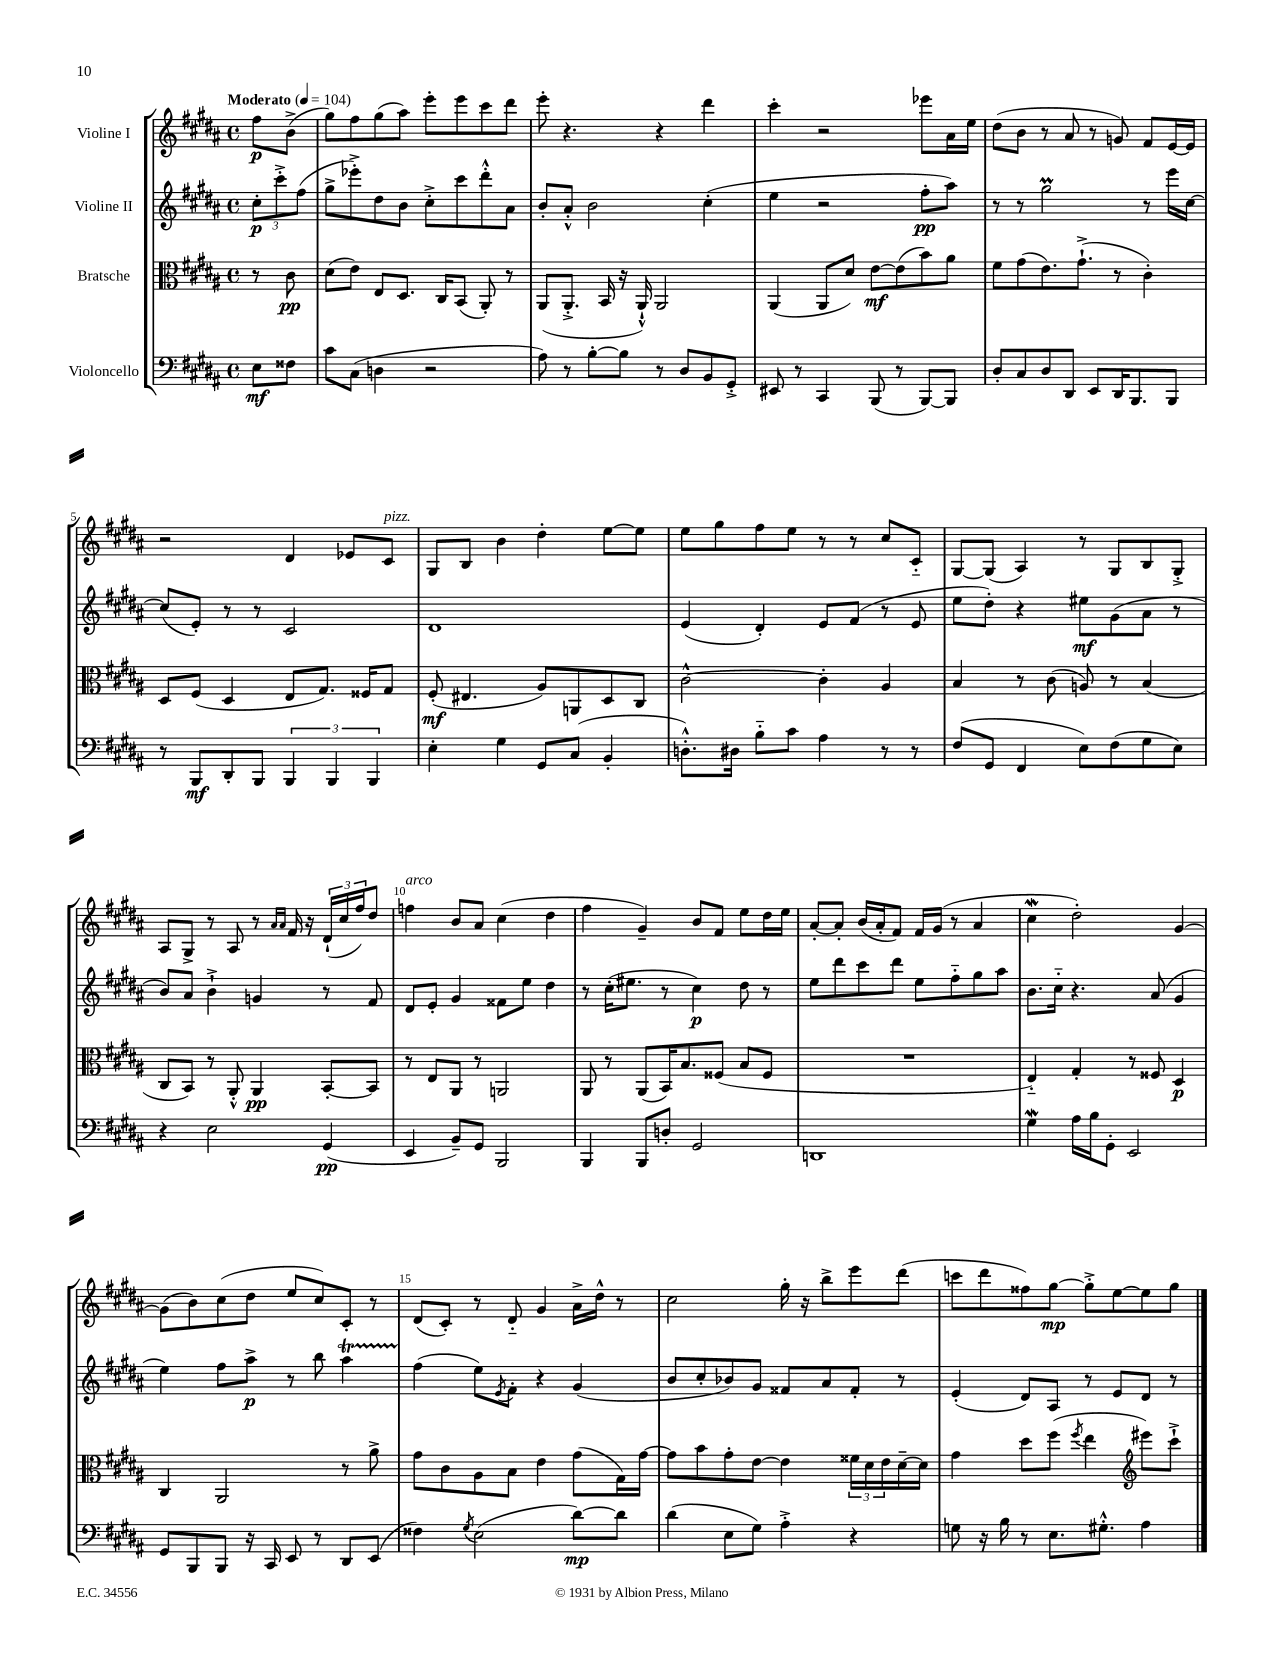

**kern	**dynam	**kern	**dynam	**kern	**dynam	**kern	**dynam
*part4	*part4	*part3	*part3	*part2	*part2	*part1	*part1
*staff4	*staff4	*staff3	*staff3	*staff2	*staff2	*staff1	*staff1
*I"Violoncello	*	*I"Bratsche	*	*I"Violine II	*	*I"Violine I	*
*clefF4	*	*clefC3	*	*clefG2	*	*clefG2	*
*k[f#c#g#d#a#]	*	*k[f#c#g#d#a#]	*	*k[f#c#g#d#a#]	*	*k[f#c#g#d#a#]	*
*M4/4	*	*M4/4	*	*M4/4	*	*M4/4	*
*met(c)	*	*met(c)	*	*met(c)	*	*met(c)	*
*MM104	*	*MM104	*	*MM104	*	*MM104	*
=	=	=	=	=	=	=	=
!	!	!	!	!	!	!LO:TX:a:B:t=Moderato	!
8E\L	mf	8r	.	12cc#'\L	p	8ff#\L	p
.	.	.	.	12ccc#'^\	.	.	.
8F##X\J	.	8c#\	pp	.	.	(8b^\J	.
.	.	.	.	(12ff#\J	.	.	.
=1	=1	=1	=1	=1	=1	=1	=1
8c#\L	.	(8d#\L	.	8gg#^\L	.	8gg#\L)	.
(8C#\J	.	8e\J)	.	8eee-X'^\)	.	8ff#\	.
4Dn\	.	8E/L	.	8dd#\	.	(8gg#\	.
.	.	8.D#/J	.	8b\J	.	8aa#\J)	.
2r	.	.	.	8cc#'^\L	.	8eee'\L	.
.	.	16C#/KL	.	.	.	.	.
.	.	(8BB/J	.	8ccc#\	.	8eee\	.
.	.	8AA#'/)	.	8ddd#'^^\	.	8ccc#\	.
.	.	8r	.	8a#\J	.	8ddd#\J	.
=2	=2	=2	=2	=2	=2	=2	=2
8A#\)	.	(8AA#/L	.	8b'/L	.	8eee'\	.
8r	.	8.AA#'^/J	.	8a#'^^/J	.	4.r	.
[8B'\L	.	.	.	2b\	.	.	.
.	.	16BB/	.	.	.	.	.
8B\J]	.	16r	.	.	.	.	.
.	.	16AA#`^^/)	.	.	.	.	.
8r	.	2AA#/	.	.	.	4r	.
8D#/L	.	.	.	.	.	.	.
8BB/	.	.	.	(4cc#'\	.	4ddd#\	.
8GG#'^/J	.	.	.	.	.	.	.
=3	=3	=3	=3	=3	=3	=3	=3
8EE#X/	.	(4AA#/	.	4ee\	.	4ccc#'\	.
8r	.	.	.	.	.	.	.
4CC#/	.	8AA#/L	.	2r	.	2r	.
.	.	8d#/J)	.	.	.	.	.
(8BBB/	.	[8e\L	mf	.	.	.	.
8r	.	(8e\]	.	.	.	.	.
[8BBB/L)	.	8b\)	.	8ff#'\L	pp	8eee-X\L	.
8BBB/J]	.	8a#\J	.	8aa#\J)	.	16a#\L	.
.	.	.	.	.	.	16ee\JJ	.
=4	=4	=4	=4	=4	=4	=4	=4
8D#'/L	.	8f#\L	.	8r	.	(8dd#\L	.
8C#/	.	(8g#\	.	8r	.	8b\J	.
8D#/	.	8.e\)	.	2gg#M\	.	8r	.
8DD#/J	.	.	.	.	.	8a#/	.
.	.	(8.g#`^\J	.	.	.	.	.
8EE/L	.	.	.	.	.	8r	.
16DD#/K	.	8r	.	.	.	8gn/)	.
8.BBB/	.	.	.	.	.	.	.
.	.	4c#'\)	.	8r	.	8f#/L	.
8BBB/J	.	.	.	16eee\LL	.	[16e/L	.
.	.	.	.	[16cc#\JJ	.	16e/JJ]	.
!!LO:LB:g=z
=5	=5	=5	=5	=5	=5	=5	=5
8r	.	8D#/L	.	(8cc#/L]	.	2r	.
8BBB/L	mf	(8F#/J	.	8e'/J)	.	.	.
8DD#'/	.	4D#/	.	8r	.	.	.
8BBB/J	.	.	.	8r	.	.	.
6BBB/	.	8E/L	.	2c#/	.	4d#/	.
.	.	8.G#/J)	.	.	.	.	.
6BBB/	.	.	.	.	.	.	.
.	.	.	.	.	.	8e-X/L	.
.	.	16F##X/KL	.	.	.	.	.
6BBB/	.	.	.	.	.	.	.
!	!	!	!	!	!	!LO:TX:a:i:t=pizz.	!
.	.	8G#/J	.	.	.	8c#/J	.
=6	=6	=6	=6	=6	=6	=6	=6
4E'\	.	(8F#'/	mf	1d#	.	8G#/L	.
.	.	4.E#X/	.	.	.	8B/J	.
4G#\	.	.	.	.	.	4b\	.
8GG#/L	.	8A#/L)	.	.	.	4dd#'\	.
(8C#/J	.	8AAn/	.	.	.	.	.
4BB'/	.	8D#/	.	.	.	[8ee\L	.
.	.	8C#/J	.	.	.	8ee\J]	.
=7	=7	=7	=7	=7	=7	=7	=7
8.Dn'^^\L)	.	[2c#^^\	.	(4e/	.	8ee\L	.
.	.	.	.	.	.	8gg#\	.
16D#X\Jk	.	.	.	.	.	.	.
8B\L	.	.	.	4d#'/)	.	8ff#\	.
8c#\J	.	.	.	.	.	8ee\J	.
4A#\	.	4c#'\]	.	8e/L	.	8r	.
.	.	.	.	(8f#/J	.	8r	.
8r	.	4A#/	.	8r	.	8cc#/L	.
8r	.	.	.	8e/	.	8c#/J	.
=8	=8	=8	=8	=8	=8	=8	=8
(8F#/L	.	4B/	.	8ee\L	.	[8G#/L	.
8GG#/J	.	.	.	8dd#'\J)	.	(8G#/J]	.
4FF#/	.	8r	.	4r	.	4A#/)	.
.	.	(8c#\	.	.	.	.	.
8E\L)	.	8An/)	.	8ee#X\L	mf	8r	.
(8F#\	.	8r	.	(8g#\	.	8G#/L	.
8G#\	.	(4B/	.	8a#\J	.	8B/	.
8E\J)	.	.	.	8r	.	8G#'^/J	.
!!LO:LB:g=z
=9	=9	=9	=9	=9	=9	=9	=9
4r	.	8C#/L	.	8b/L)	.	8A#/L	.
.	.	8BB/J)	.	8a#/J	.	8G#^/J	.
2E\	.	8r	.	4b`^\	.	8r	.
.	.	8AA#'^^/	.	.	.	8A#/	.
.	.	4AA#/	pp	4gn/	.	8r	.
.	.	.	.	.	.	16qqa#/LL	.
.	.	.	.	.	.	16qqa#/JJ	.
.	.	.	.	.	.	16f#/	.
.	.	.	.	.	.	16r	.
(4GG#/	pp	[8BB'/L	.	8r	.	(24d#`/LL	.
.	.	.	.	.	.	24cc#/	.
.	.	.	.	.	.	24ff#/J)	.
.	.	8BB/J]	.	8f#/	.	8dd#/J	.
=10	=10	=10	=10	=10	=10	=10	=10
!	!	!	!	!	!	!LO:TX:a:i:t=arco	!
4EE/	.	8r	.	8d#/L	.	4ffn\	.
.	.	8E/L	.	8e'/J	.	.	.
8BB~/L)	.	8AA#/J	.	4g#/	.	8b/L	.
8GG#/J	.	8r	.	.	.	8a#/J	.
2BBB/	.	2AAn/	.	8f##X\L	.	(4cc#\	.
.	.	.	.	8ee\J	.	.	.
.	.	.	.	4dd#\	.	4dd#\	.
=11	=11	=11	=11	=11	=11	=11	=11
4BBB/	.	8AA#/	.	8r	.	4ff#\	.
.	.	8r	.	(16cc#'\KL	.	.	.
.	.	.	.	8.ee#X\J	.	.	.
8BBB/L	.	(8AA#/L	.	.	.	4g#~/)	.
8Dn'/J	.	16BB/K)	.	8r	.	.	.
.	.	8.B/	.	.	.	.	.
2GG#/	.	.	.	4cc#\)	p	8b/L	.
.	.	(8F##X/J	.	.	.	8f#/J	.
.	.	8B/L	.	8dd#\	.	8ee\L	.
.	.	8F##/J	.	8r	.	16dd#\L	.
.	.	.	.	.	.	16ee\JJ	.
=12	=12	=12	=12	=12	=12	=12	=12
1DDn	.	1r	.	8ee\L	.	[8a#'/L	.
.	.	.	.	8ddd#\	.	8a#'/J]	.
.	.	.	.	8ccc#\	.	(16b/LL	.
.	.	.	.	.	.	16a#'/J	.
.	.	.	.	8ddd#\J	.	8f#/J)	.
.	.	.	.	8ee\L	.	16f#/LL	.
.	.	.	.	.	.	(16g#/JJ	.
.	.	.	.	8ff#\	.	8r	.
.	.	.	.	8gg#\	.	4a#/	.
.	.	.	.	8aa#\J	.	.	.
=13	=13	=13	=13	=13	=13	=13	=13
4G#W\	.	4E/)	.	8.b\L	.	4cc#W\	.
.	.	.	.	16cc#\Jk	.	.	.
16A#\LL	.	4G#'/	.	4.r	.	2dd#'\)	.
16B\J	.	.	.	.	.	.	.
8GG#'\J	.	.	.	.	.	.	.
2EE/	.	8r	.	.	.	.	.
.	.	8F##X/	.	(8a#/	.	.	.
.	.	4D#/	p	4g#/	.	[4g#/	.
!!LO:LB:g=z
=14	=14	=14	=14	=14	=14	=14	=14
8GG#/L	.	4C#/	.	4ee\)	.	(8g#\L]	.
8BBB/	.	.	.	.	.	8b\)	.
8BBB/J	.	2AA#/	.	8ff#\L	.	(8cc#\	.
16r	.	.	.	8aa#^\J	p	8dd#\J	.
16CC#/	.	.	.	.	.	.	.
8EE/	.	.	.	8r	.	8ee/L	.
8r	.	.	.	8bb\	.	8cc#/)	.
8DD#/L	.	8r	.	4aa#t\	.	8c#'/J	.
(8EE/J	.	8a#^\	.	.	.	8r	.
=15	=15	=15	=15	=15	=15	=15	=15
4F##X\)	.	8g#\L	.	(4ff#\	.	(8d#/L	.
.	.	8c#\	.	.	.	8c#'/J)	.
8qG#/	.	.	.	.	.	.	.
(2E\	.	8A#\	.	8ee\L)	.	8r	.
.	.	.	.	8qe/	.	.	.
.	.	8B\J	.	8f#'\J	.	8d#/	.
.	.	4e\	.	4r	.	4g#/	.
[8d#\L)	mp	(8g#\L	.	(4g#/	.	16a#^\LL	.
.	.	.	.	.	.	16dd#^^\JJ	.
8d#\J]	.	16G#\L)	.	.	.	8r	.
.	.	[16g#\JJ	.	.	.	.	.
=16	=16	=16	=16	=16	=16	=16	=16
(4d#\	.	8g#\L]	.	8b/L	.	2cc#\	.
.	.	8b\	.	8cc#'/	.	.	.
8E\L	.	8g#'\	.	8b-X/)	.	.	.
8G#\J)	.	[8e\J	.	8g#/J	.	.	.
4A#'^\	.	4e\]	.	8f##X/L	.	16gg#'\	.
.	.	.	.	.	.	16r	.
.	.	.	.	8a#/	.	8bb^\L	.
4r	.	24f##X\LL	.	8f##'/J	.	8eee\	.
.	.	24d#\	.	.	.	.	.
.	.	24e\	.	.	.	.	.
.	.	[16d#~\	.	8r	.	(8ddd#\J	.
.	.	16d#\JJ]	.	.	.	.	.
=17	=17	=17	=17	=17	=17	=17	=17
8Gn\	.	4g#\	.	(4e'/	.	8cccn\L	.
16r	.	.	.	.	.	8ddd#\	.
16B\	.	.	.	.	.	.	.
8r	.	8dd#\L	.	8d#/L)	.	8ff##X\)	.
8.E\L	.	(8ff#\J	.	8A#/J	.	[8gg#\J	mp
.	.	8qff#/	.	.	.	.	.
.	.	4ee\	.	8r	.	8gg#'^\L]	.
8.G#X'^^\J	.	.	.	.	.	.	.
.	.	.	.	8e/L	.	[8ee\	.
*	*	*clefG2	*	*	*	*	*
4A#\	.	8eee#X\L)	.	8d#/J	.	8ee\]	.
.	.	8ccc#`^\J	.	8r	.	8gg#\J	.
==	==	==	==	==	==	==	==
*-	*-	*-	*-	*-	*-	*-	*-
